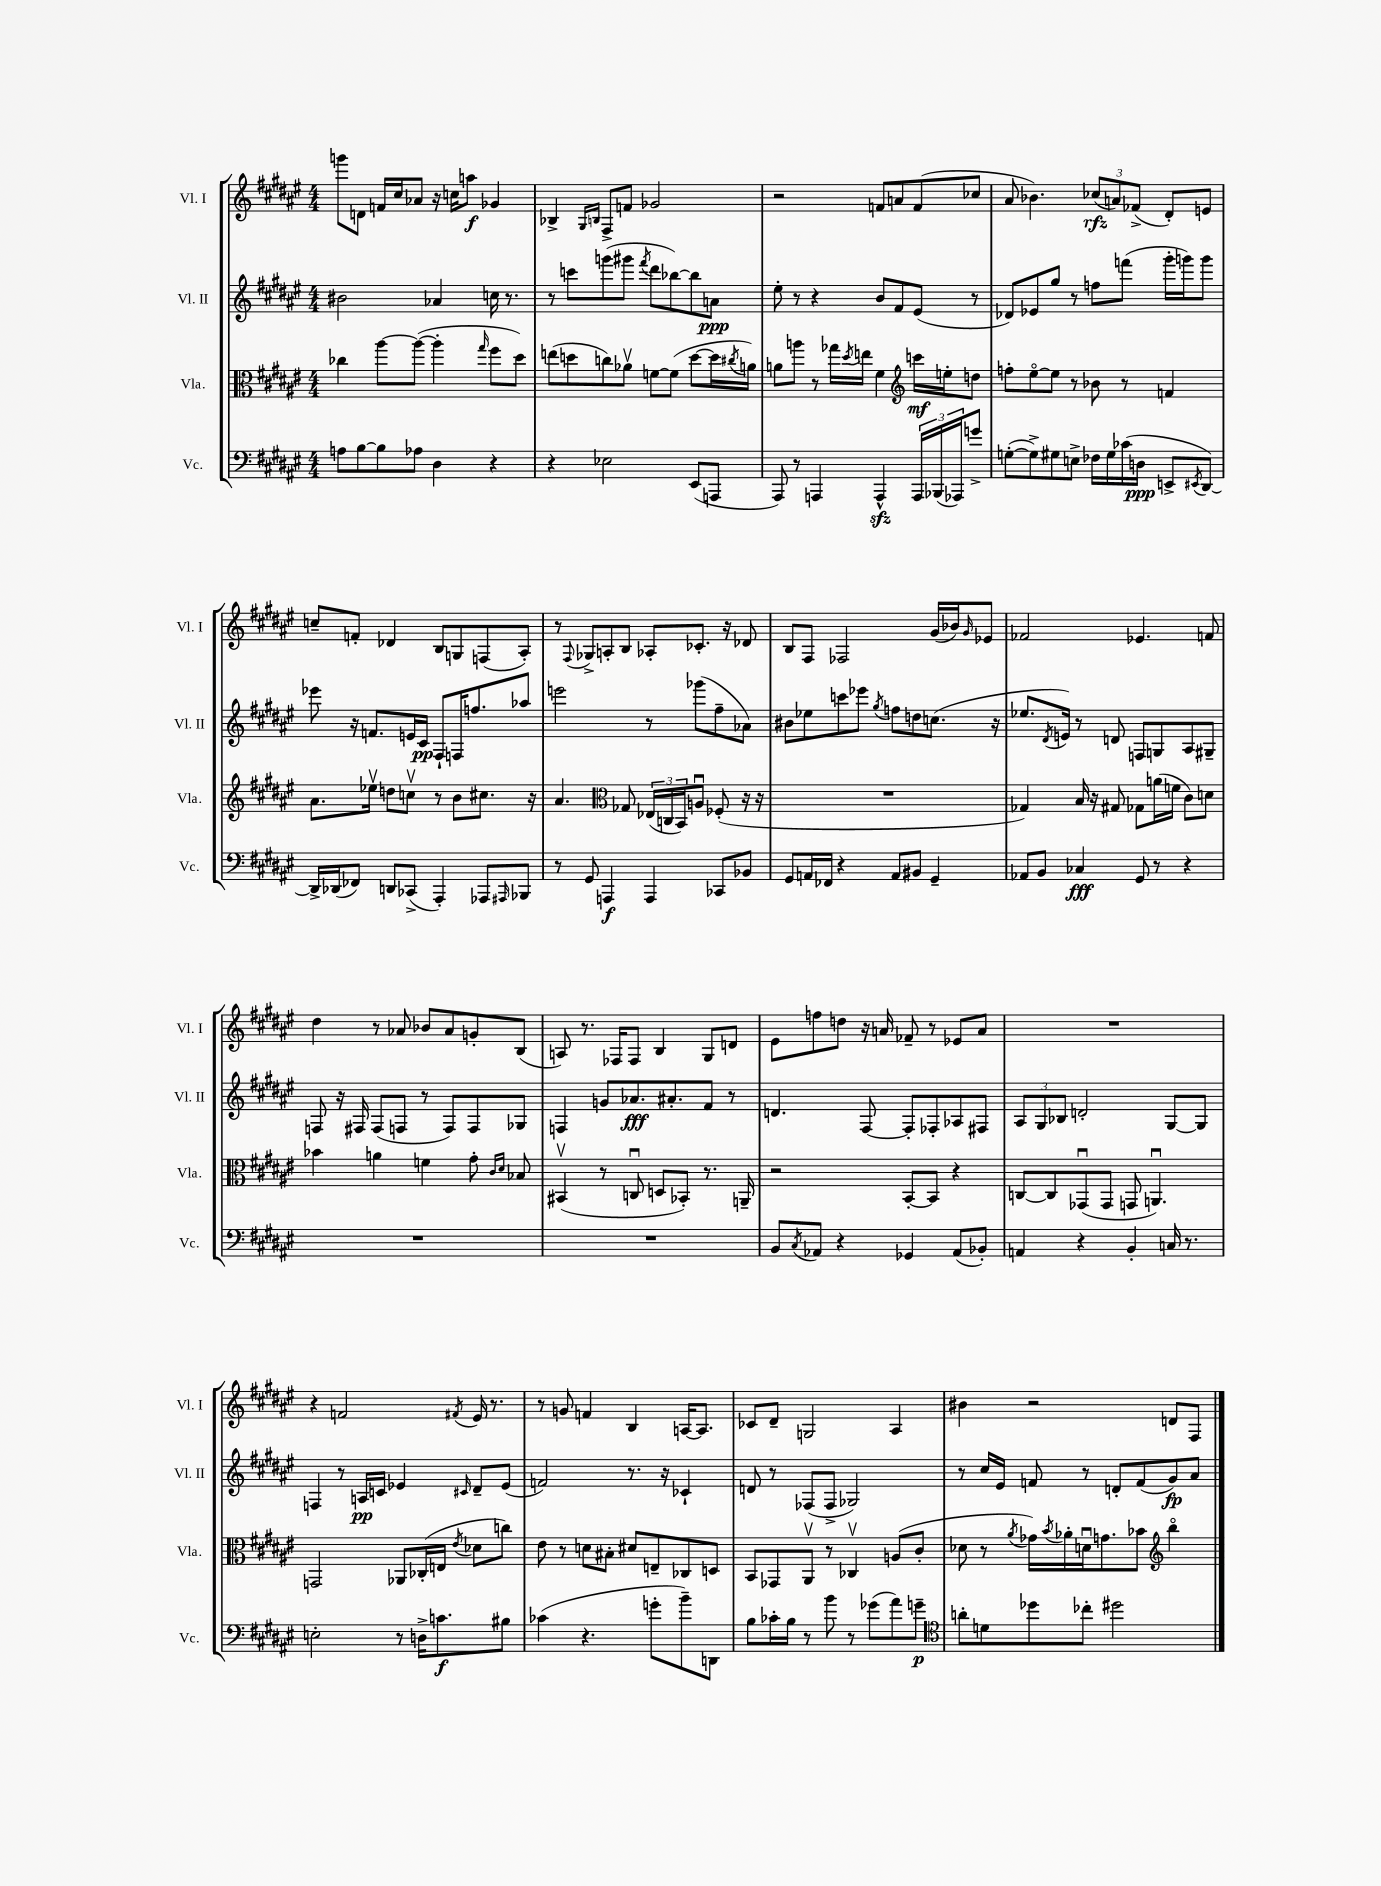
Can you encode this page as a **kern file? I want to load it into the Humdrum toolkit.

**kern	**kern	**kern	**kern
*staff4	*staff3	*staff2	*staff1
*clefF4	*clefC3	*clefG2	*clefG2
*k[f#c#g#d#a#e#]	*k[f#c#g#d#a#e#]	*k[f#c#g#d#a#e#]	*k[f#c#g#d#a#e#]
*M4/4	*M4/4	*M4/4	*M4/4
8A	4cc-	2b#	8ggg
[8B	.	.	8d
8B]	[8aa#	.	16f
.	.	.	16cc#
8A-	(8aa#_	.	8a-
4D#	4aa#']	4a-	16r
.	.	.	16cc
.	.	.	8aa
.	16qqgg#	.	.
4r	8ff#	16cc	4g-
.	.	8.r	.
.	8dd#)	.	.
=	=	=	=
4r	(8ee	8r	4B-^
.	8dd	8ccc	.
.	.	.	16qqG#
.	.	.	16qqB
2E-	8cc)	(8ggg	8F#^
.	8a-v	8ggg#	8f
.	.	8qfff#	.
.	[8f	8ddd#	2g-
.	(8f]	[8bb-)	.
(8EE#	[8dd	8bb-]	.
8AAA	16dd]	8a	.
.	8qcc#	.	.
.	16a)	.	.
=	=	=	=
8AAA#)	8a	8ee#'	2r
8r	8aa	8r	.
4AAA	8r	4r	.
.	16gg-	.	.
.	8qdd#	.	.
.	16ee	.	.
4AAA^^	4f#	8b	8f
.	.	8f#	8a
*	*clefG2	*	*
24AAA	16ccc	(8e#	(8f
(24BBB-	.	.	.
.	16ee'	.	.
24AAA-)	.	.	.
8g^	8dd	8r	8cc-
=	=	=	=
([8G'	8ff'	8d-)	8a#
8G^])	[8ee#o	8e-	4.b-)
8G#	8ee#]	8gg#	.
8E^	8r	8r	.
16F-	8b-	8ff	(12cc-
16G#	.	.	.
.	.	.	12a)
(16c-	8r	(8fff	.
.	.	.	(12f-^
16D	.	.	.
8EE^	4f	16ggg#'	8d#')
.	.	16ggg)	.
8qEE#	.	.	.
[8DD#)	.	8ggg	8e
=	=	=	=
16DD#^]	8.a#	8eee-	8cc~
(16DD-	.	.	.
8FF-)	.	16r	8f'
.	16ee-v	8.f	.
8DD	8dd	.	4d-
(8CC-^	8ccv	16e	.
.	.	16c#	.
4AAA#')	8r	8F#`	8B
.	8b	16F	8G
.	.	8.ff	.
8AAA-	8.cc#	.	(8F
16qqAAA#	.	.	.
8BBB-	.	8aa-	8A#')
.	16r	.	.
=	=	=	=
8r	4.a#	2eee	8r
.	.	.	8qqF#
8GG#	.	.	8G-^
4AAA	.	.	8A'
*	*clefC3	*	*
.	8G-	.	8B
4AAA	(24E-	8r	8A-'
.	24C	.	.
.	24BB)	.	.
.	8Au	(8ggg-	8.c-'
8CC-	(8F-'	8ff#~	.
.	.	.	16r
8BB-	16r	8a-)	8d-
.	16r	.	.
=	=	=	=
8GG#	1r	8b#	8B
16AA	.	8ee-	8F#
16FF-	.	.	.
4r	.	8ccc	2F-
.	.	8eee-	.
.	.	8qgg#	.
8AA	.	8ff	.
8BB#	.	8dd	.
4GG#~	.	(8.cc	(16g#
.	.	.	16b-)
.	.	.	16qqg#
.	.	.	8e-
.	.	16r	.
=	=	=	=
8AA-	4G-)	8.ee-	2f-
8BB	.	.	.
.	.	8qd#	.
.	.	16e)	.
4C-	16B	8r	.
.	16r	.	.
.	8G#	8d	.
8GG#	8G-	8F	4.e-
8r	(16a	8G	.
.	16f	.	.
4r	8c#)	8A#	.
.	8d	8G#~	8f
=	=	=	=
1r	4b-	8F	4dd#
.	.	16r	.
.	.	16F#	.
.	4a	(8F#	8r
.	.	8F	8a-
.	4f	8r	8b-
.	.	8F)	8a-
.	8g#'	8F	8g'
.	16qqc#	.	.
.	16qqd#	.	.
.	8B-	8G-	(8B
=	=	=	=
1r	(4BB#v	4F	8A)
.	.	.	8.r
.	8r	8g	.
.	.	.	16F-
.	8Cu	8.a-	8F-
.	8D	.	4B
.	.	8.a#'	.
.	8BB-')	.	.
.	8.r	8f#	8G#
.	.	8r	8d
.	16AA~	.	.
=	=	=	=
8BB	2r	4.d	8e#
8qC#	.	.	.
8AA-	.	.	8ff
4r	.	.	8dd
.	.	[8F#	16r
.	.	.	16a
4GG-	[8BB'	8F#']	8f-~
.	8BB]	8F-'	8r
(8AA-	4r	8A-	8e-
8BB-')	.	8F#	8a
=	=	=	=
4AA	[8C	12A#	1r
.	.	12G#	.
.	8C]	.	.
.	.	12B-	.
4r	(8GG-u	2d'	.
.	8GG-	.	.
4BB'	8GG	.	.
.	4.AAu)	.	.
16C	.	[8G#	.
8.r	.	.	.
.	.	8G#]	.
=	=	=	=
2E'	2GG	4F	4r
.	.	8r	2f
.	.	16A	.
.	.	16c	.
8r	8AA-	4e-	.
16D^	(16C-'	.	.
8.c	16E	.	.
.	8qe#	16qqc#	8qf#
.	8d-	8d#~	16e#
.	.	.	8.r
8B#	8cc)	(8e-	.
=	=	=	=
(4c-	8e#	2f)	8r
.	8r	.	8g
4.r	8d	.	4f
.	8B#'	.	.
.	8d#	8.r	4B
8g'	8E~	.	.
.	.	16r	.
8b~)	8C-	4c-`	[16A
.	.	.	8.A]
8DD	8D	.	.
=	=	=	=
8B	8BB	8d	8c-
16c-'	8GG-	8r	8d#~
16B	.	.	.
8r	8AA#v	(8F-	2G
8b	8r	8F-^	.
8r	4C-v	2G-)	.
(8g-	.	.	.
8a#)	(8A	.	4A#
8g~	8c#'	.	.
=	=	=	=
*clefC4	*	*	*
8a'	8d-	8r	4b#
8d	8r	16cc#	.
.	.	16e#	.
.	8qa#	.	.
8dd-	16g-)	8f	2r
.	8qb	.	.
.	16a-'	.	.
8cc-'	16du	8r	.
.	8.g	.	.
2dd#	.	8d'	.
.	8b-	(8f	.
*	*clefG2	*	*
.	4bbo	8g#)	8d
.	.	8a#	8F#
==	==	==	==
*-	*-	*-	*-
